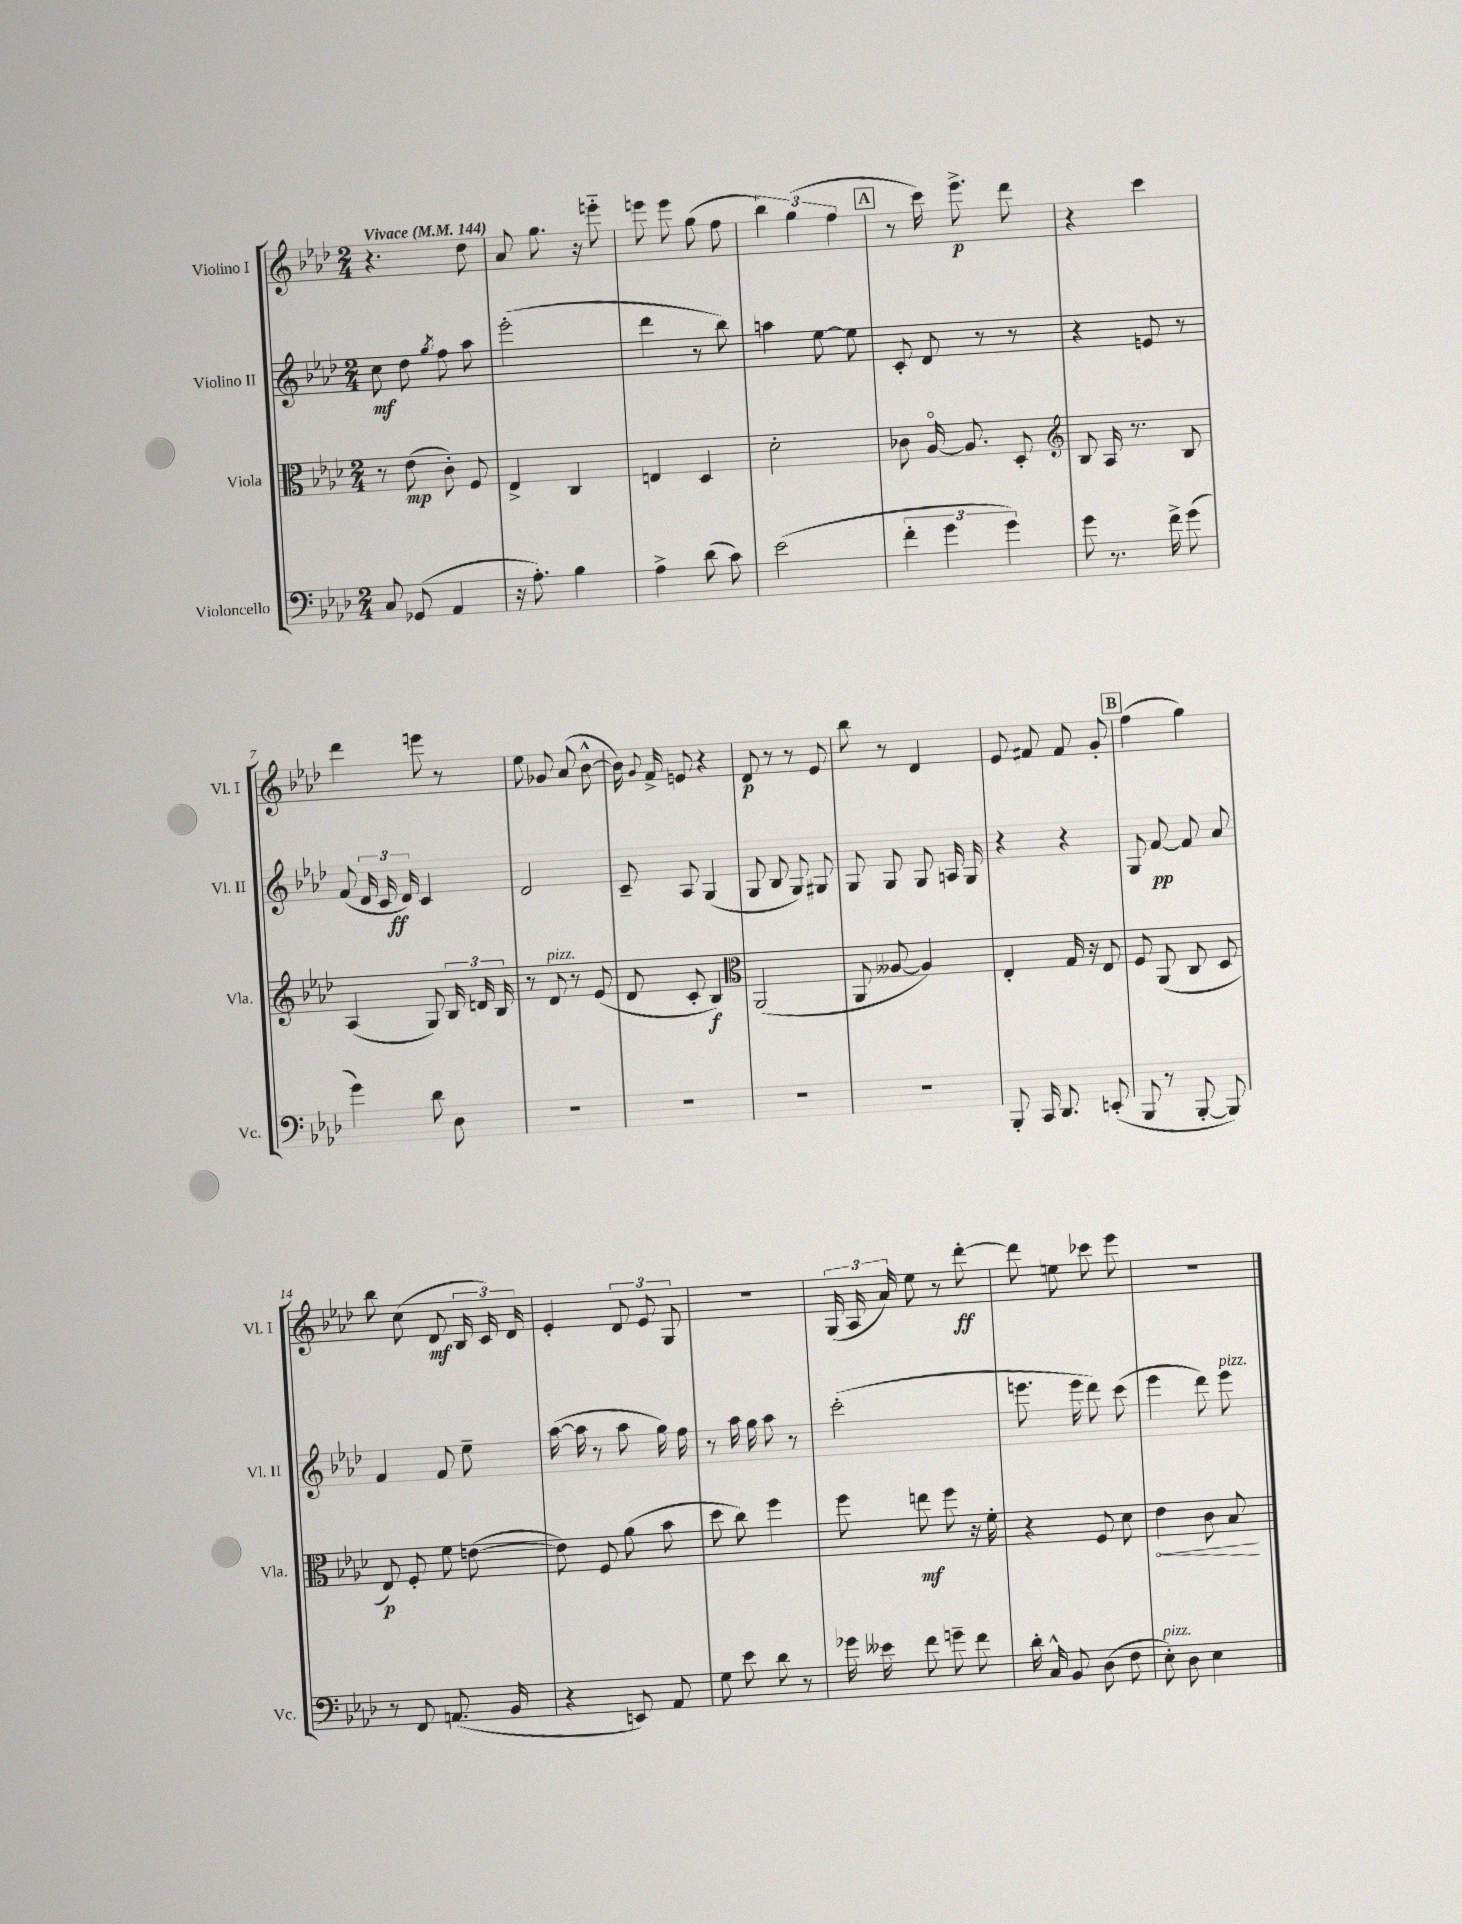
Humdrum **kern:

**kern	**kern	**kern	**kern
*staff4	*staff3	*staff2	*staff1
*clefF4	*clefC3	*clefG2	*clefG2
*k[b-e-a-d-]	*k[b-e-a-d-]	*k[b-e-a-d-]	*k[b-e-a-d-]
*M2/4	*M2/4	*M2/4	*M2/4
*MM144	*MM144	*MM144	*MM144
8C	8r	8cc	4.r
(8GG-	(8e-	8dd-	.
.	.	8qgg	.
4AA-	8c')	8ff	.
.	8F	8aa-	8dd-
=	=	=	=
16r	4E-^	(2eee-'	8a-
8.A-')	.	.	.
.	.	.	8.gg
4B-	4C	.	.
.	.	.	16r
.	.	.	8eee'~
=	=	=	=
4A-^	4E	4ddd-	8eee
.	.	.	8eee
(8d-	4D-	8r	(8gg
8c)	.	8bb-)	8ff
=	=	=	=
(2e-	2d-'	4aa	6bb-)
.	.	.	(6gg
.	.	[8ee-	.
.	.	.	6ff
.	.	8ee-]	.
=	=	=	=
6f'	8c-	8c'	8r
.	[16A-o	8d-	16ccc)
6g	.	.	.
.	8.A-]	.	8.eee-^
.	.	8r	.
6g)	.	.	.
.	8D-'	8r	8ddd-
=	=	=	=
*	*clefG2	*	*
8g	8B-	4r	4r
8.r	16A-	.	.
.	8.r	.	.
.	.	8e	4ccc
16f^	.	.	.
(8g	8B-	8r	.
=	=	=	=
4g)	(4A-	(8f	4ddd-
.	.	24d-	.
.	.	24c	.
.	.	24d-)	.
8d-	8G)	4c	8eee
8D-	24B-	.	8r
.	24d	.	.
.	24B-	.	.
=	=	=	=
2r	8r	2d-	8ee-
.	8d-	.	8g-
.	8r	.	(8a-
.	(8e-	.	[8b-^^
=	=	=	=
2r	8d-	8c~	16b-])
.	.	.	8qqg
.	.	.	16f^
.	8c'	8A-	8e
.	4B-)	(4G	4r
=	=	=	=
*	*clefC3	*	*
2r	(2AA-	8G	8d-
.	.	8B-	8r
.	.	8G)	8r
.	.	8G#	8e-
=	=	=	=
2r	8AA-	8G	8bb-
.	[8A--	8G	8r
.	4A--])	8G	4d-
.	.	16A	.
.	.	16G	.
=	=	=	=
8BBB-'	4E-'	4r	8e-
16CC	.	.	8f#
8.DD-	.	.	.
.	16G	4r	8f#
.	16r	.	.
(8EE'	8E-	.	8g'
=	=	=	=
8BBB-	8F	8G	(4ff
8r	(8AA-	[8f	.
[8BBB-'	8C	8f]	4gg)
8BBB-])	8D-	8a-	.
=	=	=	=
8r	8E-)	4f	8bb-
8FF	8F'	.	(8cc
(8.AA	8f	8f	8d-
.	([8e	8ee-~	24B-
.	.	.	24c)
16BB-	.	.	.
.	.	.	24d-
=	=	=	=
4r	8e])	([16aa-	4e-'
.	.	16aa-]	.
.	8F	8r	.
8EE)	(8a-	8aa-	12d-
.	.	.	12e-
8AA-	8b-	16gg)	.
.	.	.	12G
.	.	16ff	.
=	=	=	=
8G	8dd-	8r	2r
8e-	8cc)	16aa-	.
.	.	16gg	.
8d-	4ff	8aa-	.
8r	.	8r	.
=	=	=	=
16g-	8ff	(2ccc'	(24G
.	.	.	24A-
16e--	.	.	.
.	.	.	24a-)
8f	8ee	.	8ee-
8g~	8ff	.	8r
8f	16r	.	[8ddd-'
.	16f'	.	.
=	=	=	=
16d-'	4r	8.eee	8ddd-]
16C^^	.	.	.
8BB-	.	.	8ee
.	.	16eee	.
(8D-	8F	8ddd-)	8ccc-
8F	8d-	(8ccc	8eee-
=	=	=	=
8E-')	4e-	4eee-	2r
8D-	.	.	.
4E-	8c	8ddd-)	.
.	8B-	8eee-	.
==	==	==	==
*-	*-	*-	*-
